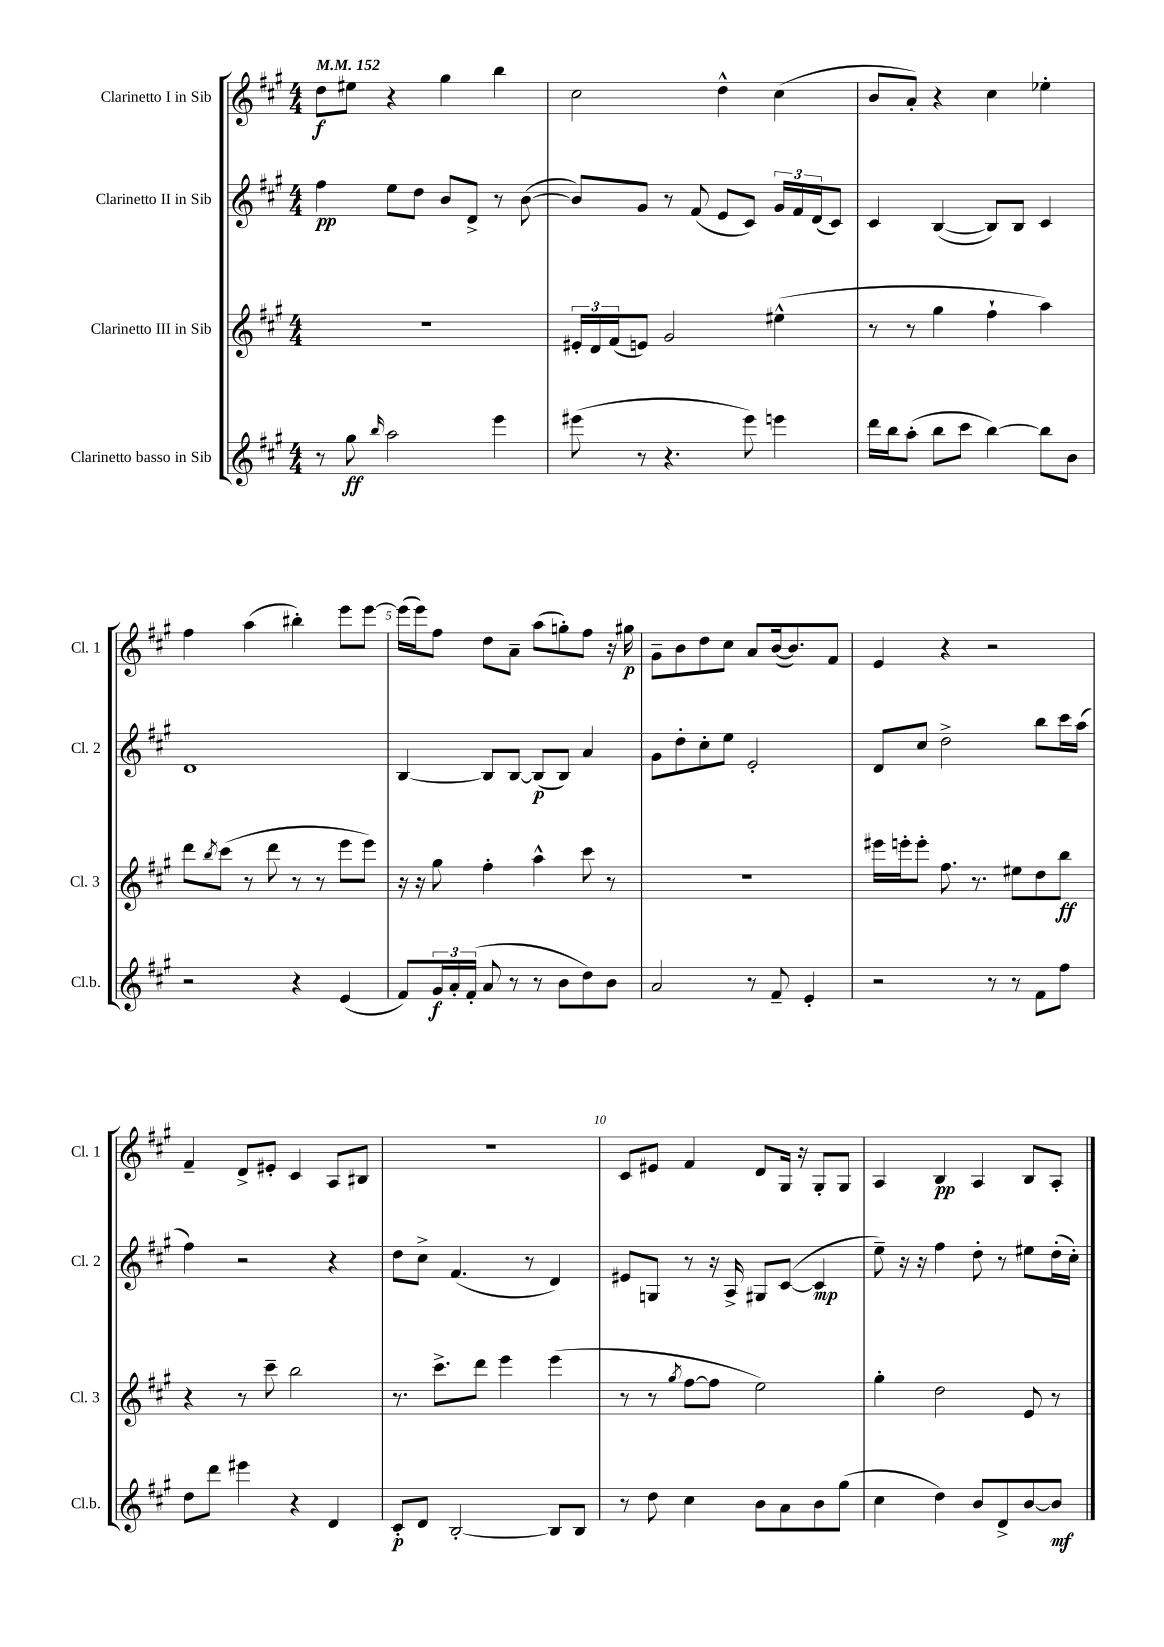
<<
\new StaffGroup <<
\new Staff = "s0" \with { instrumentName = "Clarinetto I in Sib" shortInstrumentName = "Cl. 1" } {
    \clef treble \key a \major \numericTimeSignature \time 4/4 \tempo 4 = 152
    d''8\f eis''8 r4 gis''4 b''4 |
    cis''2 d''4-^ cis''4( |
    b'8 a'8-.) r4 cis''4 ees''4-. |
    fis''4 a''4( bis''4-.) e'''8 e'''8~ |
    e'''16( e'''16) fis''8 d''8 a'8-- a''8( g''8-.) fis''8 r16 gis''16\p |
    gis'8-- b'8 d''8 cis''8 a'8 b'16~( b'8.) fis'8 |
    e'4 r4 r2 |
    fis'4-- d'8-> eis'8-. cis'4 a8 bis8 |
    R1 |
    cis'8 eis'8 fis'4 d'8 gis16 r16 gis8-. gis8 |
    a4 b4\pp a4 b8 a8-. \bar "|." |
}
\new Staff = "s1" \with { instrumentName = "Clarinetto II in Sib" shortInstrumentName = "Cl. 2" } {
    \clef treble \key a \major \numericTimeSignature \time 4/4
    fis''4\pp e''8 d''8 b'8 d'8-> r8 b'8~( |
    b'8) gis'8 r8 fis'8( e'8 cis'8) \tuplet 3/2 { gis'16 fis'16 d'16( } cis'8) |
    cis'4 b4~( b8) b8 cis'4 |
    d'1 |
    b4~ b8 b8~ b8\p( b8) a'4 |
    gis'8 d''8-. cis''8-. e''8 e'2-. |
    d'8 cis''8 d''2-> b''8 cis'''16 a''16( |
    fis''4) r2 r4 |
    d''8 cis''8-> fis'4.( r8 d'4) |
    eis'8 g8 r8 r16 a16-> gis8 cis'8~( cis'4\mp |
    e''8--) r16 r16 fis''4 d''8-. r8 eis''8 d''16-.( cis''16-.) \bar "|." |
}
\new Staff = "s2" \with { instrumentName = "Clarinetto III in Sib" shortInstrumentName = "Cl. 3" } {
    \clef treble \key a \major \numericTimeSignature \time 4/4
    R1 |
    \tuplet 3/2 { eis'16-. d'16 fis'16( } e'8) gis'2 eis''4-^( |
    r8 r8 gis''4 fis''4-! a''4) |
    d'''8 \acciaccatura { b''8 } cis'''8( r8 d'''8 r8 r8 e'''8 e'''8) |
    r16 r16 gis''8 fis''4-. a''4-^ cis'''8 r8 |
    r1 |
    eis'''16 e'''16-. e'''8-. fis''8. r8. eis''8 d''8 b''8\ff |
    r4 r8 cis'''8-- b''2 |
    r8. cis'''8.-> d'''8 e'''4 e'''4( |
    r8 r8 \acciaccatura { gis''8 } fis''8~ fis''8 e''2) |
    gis''4-. d''2 e'8 r8 \bar "|." |
}
\new Staff = "s3" \with { instrumentName = "Clarinetto basso in Sib" shortInstrumentName = "Cl.b." } {
    \clef treble \key a \major \numericTimeSignature \time 4/4
    r8 gis''8\ff \grace { b''16 } a''2 e'''4 |
    eis'''8( r8 r4. eis'''8) e'''4 |
    d'''16 b''16 a''8-.( b''8 cis'''8 b''4~) b''8 b'8 |
    r2 r4 e'4( |
    fis'8) \tuplet 3/2 { gis'16\f a'16-. fis'16-.( } a'8 r8 r8 b'8 d''8) b'8 |
    a'2 r8 fis'8-- e'4-. |
    r2 r8 r8 fis'8 fis''8 |
    d''8 d'''8 eis'''4 r4 d'4 |
    cis'8-.\p d'8 b2~-. b8 b8 |
    r8 d''8 cis''4 b'8 a'8 b'8 gis''8( |
    cis''4 d''4) b'8 d'8-> b'8~ b'8\mf \bar "|." |
}
>>
>>
\layout { \context { \Score \override BarNumber.break-visibility = ##(#f #t #t) barNumberVisibility = #(every-nth-bar-number-visible 5) } }
